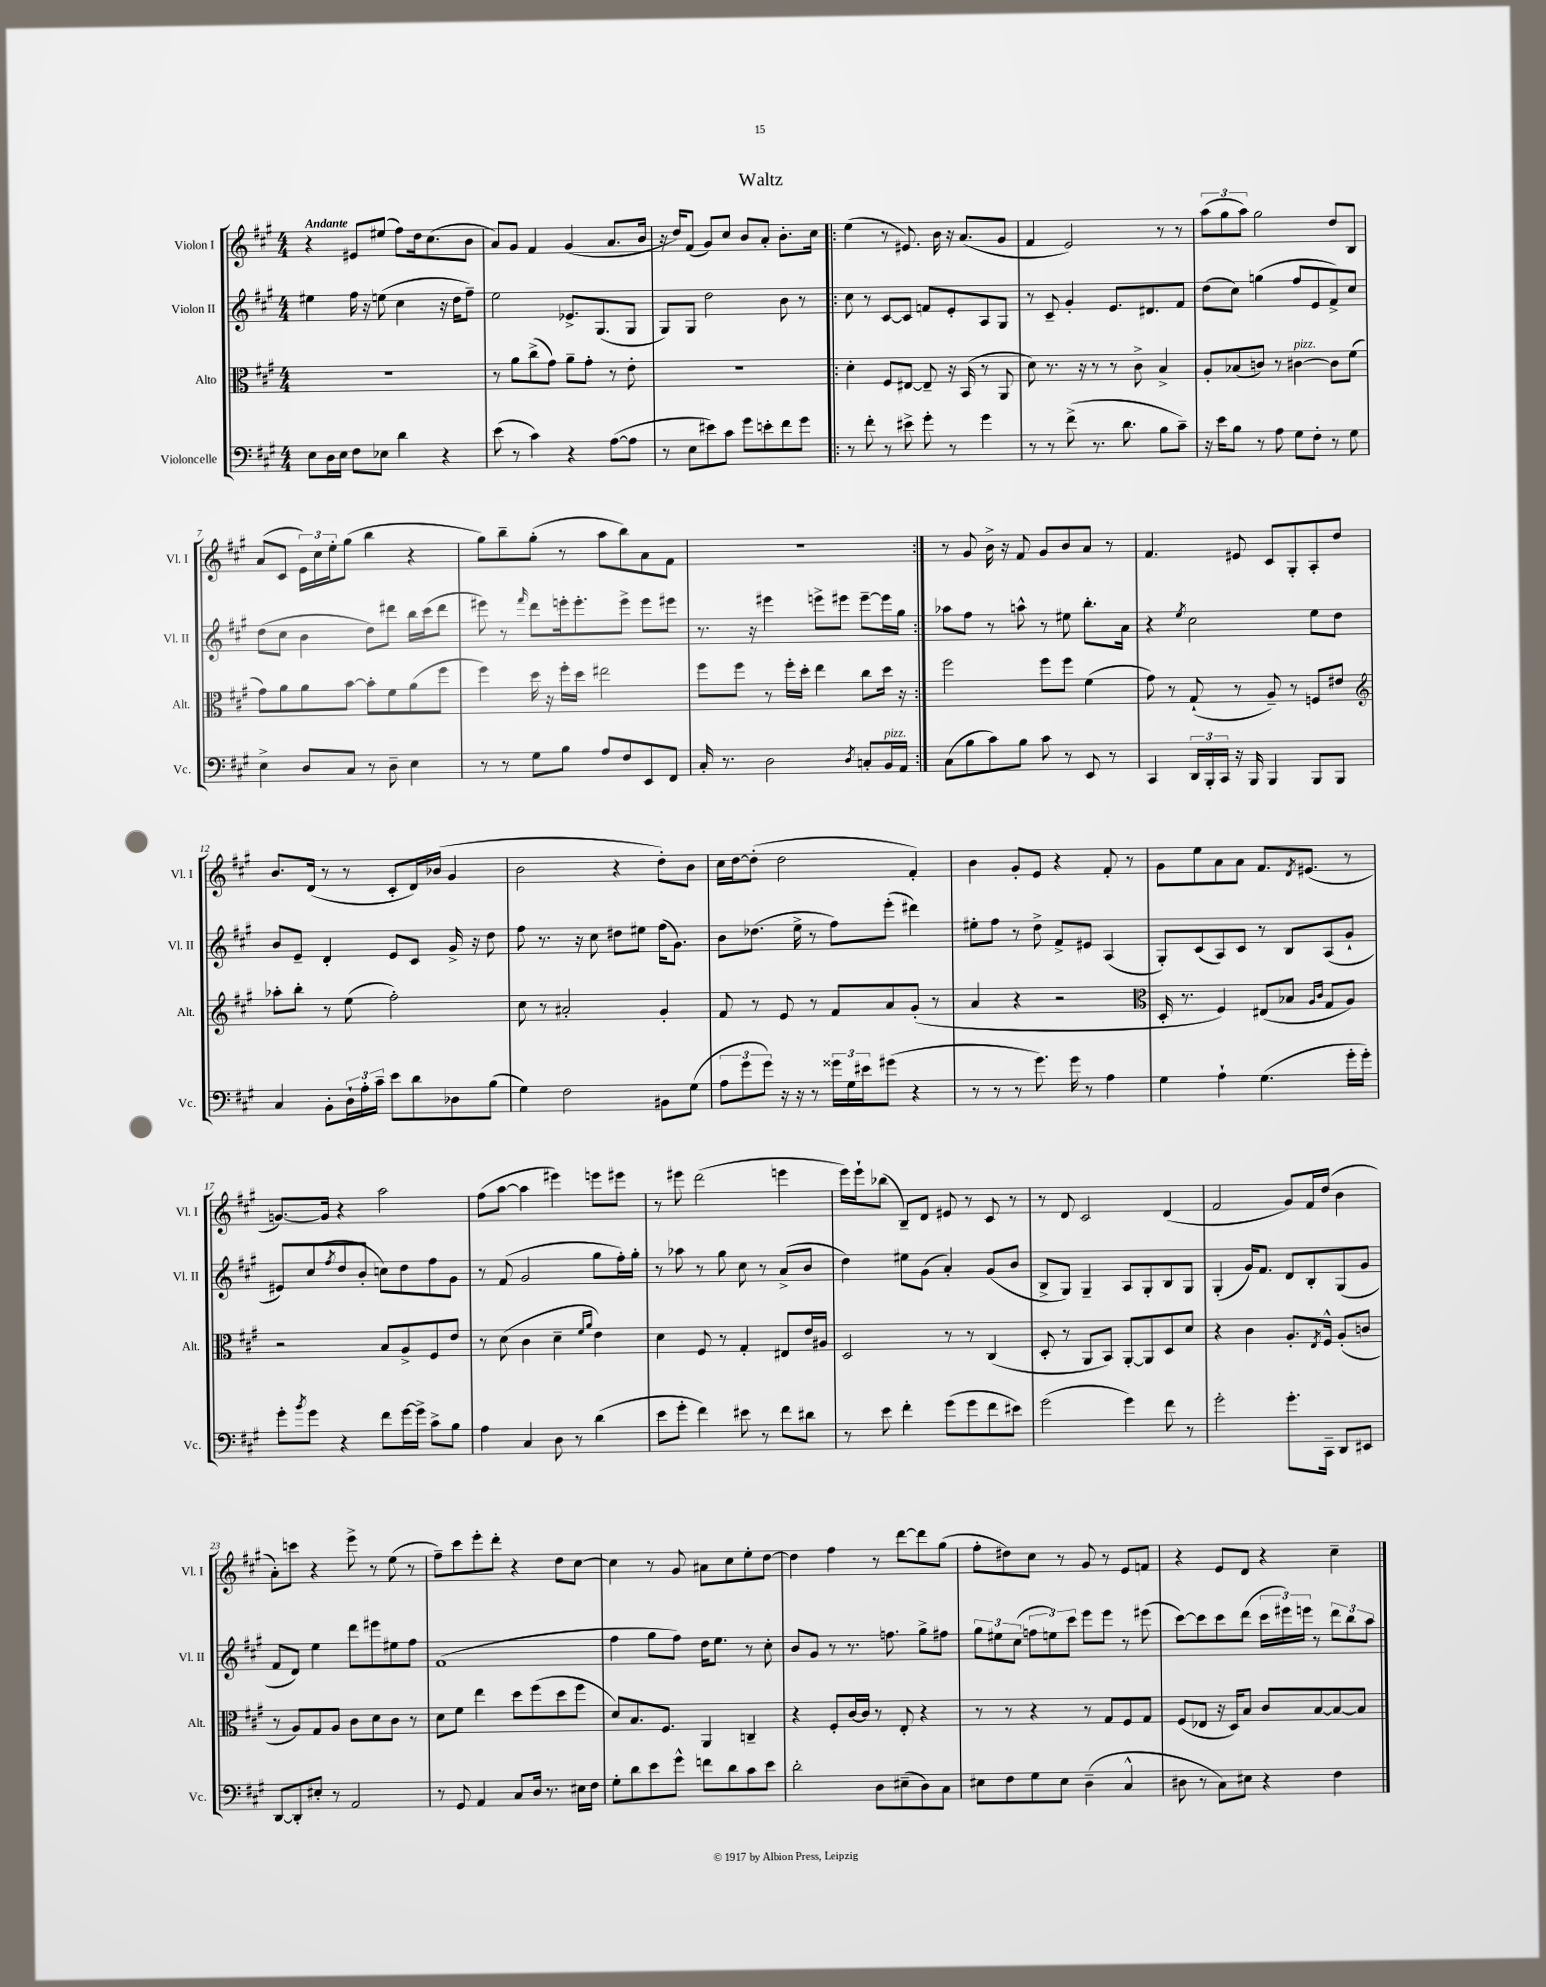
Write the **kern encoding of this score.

**kern	**kern	**kern	**kern
*staff4	*staff3	*staff2	*staff1
*clefF4	*clefC3	*clefG2	*clefG2
*k[f#c#g#]	*k[f#c#g#]	*k[f#c#g#]	*k[f#c#g#]
*M4/4	*M4/4	*M4/4	*M4/4
8E	1r	4ee#	4r
16D	.	.	.
16E	.	.	.
8F#	.	16ff#	8e#
.	.	16r	.
8E-	.	(8ee	(8ee#
4d	.	4cc#	8ff#)
.	.	.	16dd
.	.	.	(8.cc#
4r	.	16r	.
.	.	16dd	.
.	.	8ff#~)	8b
=	=	=	=
(8e	8r	2ee	8a)
8r	8a	.	8g#
4c#)	(8cc#^	.	4f#
.	8g#)	.	.
4r	8a~	8.e-^	(4g#
.	8g#'	.	.
.	.	(8.G#	.
([8A	8r	.	8.a
8A]	8e'	8G#	.
.	.	.	16b
=	=	=	=
8r	1r	8G#)	16r
.	.	.	16dd)
8E	.	8G#	(8f#
8e#)	.	2dd	8g#)
8c#	.	.	8cc#
8g#	.	.	8b
8e'	.	.	8a'
8f#	.	8b	8.b'
8g#	.	8r	.
.	.	.	16cc#
=!|:	=!|:	=!|:	=!|:
8r	4d'	8cc#	(4ee
8f#'	.	8r	.
8r	8F#	[8c#	8r
8e#^	[8E#	8c#]	8.e#)
8g#'	8E#~]	8f	.
.	.	.	16b
8r	16r	8e'	16r
.	(16BB	.	(8.a
4g#	8r	8A	.
.	8AA	8G#	8g#
=	=	=	=
8r	8d)	8r	4f#
8r	8.r	8c#~	.
(8f#^	.	4g#'	2e)
.	16r	.	.
8.r	8r	.	.
.	8r	8.e	.
8.d	.	.	.
.	8c#^	.	.
.	.	8.d#	.
8B	4B^	.	8r
8c#~)	.	8f#	8r
=	=	=	=
16r	8A'	(8dd	(12aa
16e	.	.	.
.	.	.	12gg#
8B	(8B-	8cc#)	.
.	.	.	12aa)
8r	8c)	(4gg	2gg#
8A	8r	.	.
8G#	[4c#	8ff#	.
8F#'	.	8e	.
8r	8c#]	8f#^)	8dd
8G#	(8f#	8cc#	8B
=	=	=	=
4E^	8g#)	(8dd	(8a
.	8a	8cc#	8c#
8D	8a	4b	24e)
.	.	.	24cc#
.	.	.	24ee'
8C#	[8b	.	(8gg#
8r	8b']	8dd)	4bb
8D~	8f#	8ddd#	.
4E	(8a	16bb	4r
.	.	(16ccc#	.
.	8ff#	8ddd#	.
=	=	=	=
8r	4ff#)	8eee#)	8gg#)
8r	.	8r	8bb~
.	.	16qqfff#	.
8G#	16dd	8ddd	(8gg#'
.	16r	.	.
8B	16ff#'	16eee'	8r
.	16dd	8.eee'	.
8A	2ee#	.	8aa
8F#	.	8eee^	8bb)
8EE	.	8eee	8a
8FF#	.	8eee#	8f#
=	=	=	=
16C#'	8ff#	8.r	1r
8.r	.	.	.
.	8ff#	.	.
.	.	16r	.
2D	8r	4eee#	.
.	16ff#'	.	.
.	16dd'	.	.
.	4ee	8eee^	.
.	.	8eee#	.
8qD	.	.	.
8C'	8cc#	[8eee#~	.
16BB	16dd	16eee#]	.
16AA	16r	16gg#	.
=:|!	=:|!	=:|!	=:|!
(8C#	2ff#	8aa-	8r
8B	.	8ff#	8g#
8c#)	.	8r	16b^
.	.	.	16r
8B	.	8aa^^	8f#
8c#	8ff#	8r	8g#
8r	8ff#	8ee#	8b
8EE	(4f#	8.bb'	8a
8r	.	.	8r
.	.	16a	.
=	=	=	=
4CC#	8g#)	4r	4.f#
.	8r	.	.
.	.	8qee	.
24DD	(8G#`	2cc#	.
24BBB'	.	.	.
24CC#	.	.	.
16r	8r	.	8e#
16BBB	.	.	.
4BBB	8A~)	.	8c#
.	8r	.	8G#'
8BBB	8F	8ee	8A'
8BBB	8e#	8dd	8dd
=	=	=	=
*	*clefG2	*	*
4C#	8aa-'	8b	8.b
.	8bb'	8e~	.
.	.	.	(16d
8BB'	8r	4d'	8r
24D`	(8ee	.	8r
24A'	.	.	.
24c#~	.	.	.
8e	2ff#')	8e	8c#'
8d	.	8c#	16d)
.	.	.	(16b-
8D-	.	16g#^	4g#
.	.	16r	.
(8B	.	8dd	.
=	=	=	=
4G#)	8cc#	8ff#	2b
.	8r	8.r	.
2F#	2a#'	.	.
.	.	16r	.
.	.	8cc#	.
.	.	8dd#	4r
.	.	8ee#	.
8BB#	4g#'	(16ff#	8dd')
.	.	8.g#)	.
(8G#	.	.	8b
=	=	=	=
12A	8f#	8b	16cc#
.	.	.	[16dd
12g#	.	.	.
.	8r	(8.dd-	(8dd']
12g#)	.	.	.
16r	8e	.	2dd
16r	.	16ee^	.
8r	8r	8r	.
24g##	8f#	8ff#)	.
24G#	.	.	.
24e#	.	.	.
(8g#	8a	(8eee'	.
4r	(8g#'	4ddd#)	4f#')
.	8r	.	.
=	=	=	=
8r	4a	8ee#'	4b
8r	.	8ff#	.
8r	4r	8r	8g#'
8.g#)	.	8dd^	8e
.	2r	8f#^	4r
16g#	.	.	.
8r	.	8e#	.
4A	.	(4A	8f#'
.	.	.	8r
=	=	=	=
*	*clefC3	*	*
4G#	16D'	8G#')	8g#
.	8.r	.	.
.	.	(8c#	8ee
4A`	4F#)	8A)	8a
.	.	8c#	8a
(4.G#	(8E#	8r	8.f#
.	8B-	8B	.
.	.	.	8qd
.	.	.	(8.e#
.	16qqA	.	.
.	16qqc#	.	.
.	8G#	(8A	.
16g#'	8A)	8g#`	8r
16g#')	.	.	.
=	=	=	=
8g#'	2r	8e#)	[8.g)
8qb	.	.	.
8g#	.	(8cc#	.
.	.	.	16g]
.	.	8qff#	.
4r	.	8dd	4r
.	.	8b'	.
8f#	8B	8cc)	2aa
[16g#	8A^	8dd	.
16g#^]	.	.	.
8c#^	8F#	8ff#	.
8B	8e	8g#	.
=	=	=	=
4A	8r	8r	(8ff#
.	(8d	(8f#	[8aa
4C#	4c#	2g#	4aa]
8D	4d~	.	4eee#)
8r	.	.	.
.	16qqf#	.	.
.	16qqa	.	.
(4d	4e)	8gg#	8eee
.	.	16ff#')	8eee#
.	.	16gg#'	.
=	=	=	=
8e	4d	8r	8r
8g#'	.	8aa-	8eee#
4f#)	8F#	8r	(2ddd
.	8r	8gg#	.
8e#	4G#'	8cc#	.
8r	.	8r	.
8f#	8E#	(8a^	4eee
8d#	16e	8b	.
.	16A#	.	.
=	=	=	=
8r	2D	4dd)	16eee)
.	.	.	16eee`
8e	.	.	(8bb-
4f#'	.	8ee#	8B~)
.	.	(8g#	8d
(8g#	8r	4a')	8e#
8g#	8r	.	8r
8f#	(4C#	(8g#	8c#
8e#)	.	8b	8r
=	=	=	=
(2g#	8D'	8B^	8r
.	8r	8G#)	8d
.	8AA	4G#~	2c#
.	8BB)	.	.
4g#)	[8AA'	8A	.
.	8AA]	8G#'	.
8f#	8D	8B	(4d
8r	8d	8G#	.
=	=	=	=
2g#'	4r	(4G#'	2f#
.	4c#	16g#)	.
.	.	8.f#	.
8.g#'	8.A'	8d	8g#)
.	.	8B'	16f#
.	8qE	.	.
16CC#~	16F#^^	.	(16dd
8DD	(8A'	(8G#	4b
8EE#	8c	8g#	.
=	=	=	=
[8DD	8r	8f#	8a')
8DD']	8A)	8d)	8ccc
8E#'	8G#	4ee	4r
8r	8A	.	.
2AA	8c#	8ddd	8eee^
.	8d	8eee#	8r
.	8c#	8ee#	(8ee
.	8r	8ff#	8r
=	=	=	=
8r	8d	(1f#	8ff#~)
8GG#	8f#	.	8ccc#
4AA	4ee	.	8eee'
.	.	.	8ddd'
8C#	8dd	.	4r
16D	(8ff#	.	.
8.r	.	.	.
.	8dd	.	8dd
16E#	8ff#	.	[8cc#
16F#	.	.	.
=	=	=	=
8G#'	8d)	4ff#	4cc#]
8d	8.B	.	.
8e	.	8gg#	8r
.	8.F#	.	.
8g#^^	.	8ff#)	8g#
8f	4AA	16dd	8a#
.	.	8.ee	.
8d	.	.	8cc#
8c#	4C~	8r	8ee'
8e	.	8cc#'	[8dd
=	=	=	=
2d'	4r	8b	4dd]
.	.	8g#	.
.	8F#'	8r	4ff#
.	[16c#	8.r	.
.	16c#]	.	.
8D	8r	.	8r
.	.	8.ff	.
(8E#~	8E'	.	[8ddd
8D)	4r	8gg#^	8ddd]
8C#	.	8ff#	(8gg#
=	=	=	=
8E#	8r	12gg#	8ff#'
.	.	12ee#	.
8F#	8r	.	8dd#)
.	.	(12cc#	.
8G#	4r	12ff	8cc#
.	.	12ee)	.
8E#	.	.	8r
.	.	12ccc#	.
(4D~	8r	8eee	8g#
.	8G#	8eee	8r
4C#^^	8F#	8r	8e
.	8G#	(8eee#	8f
=	=	=	=
8D#	(8F#	[8ccc#)	4r
8r	8E-	8ccc#]	.
8C#)	16r	8ccc#	8e
.	16D)	.	.
8E#	8B	(8ddd	8d
4r	8c#	24ccc#	4r
.	.	24eee#)	.
.	.	24eee	.
.	[8B	8r	.
4F#	8B_	12ddd	4cc#~
.	.	12bb	.
.	8B]	.	.
.	.	12aa	.
==	==	==	==
*-	*-	*-	*-
